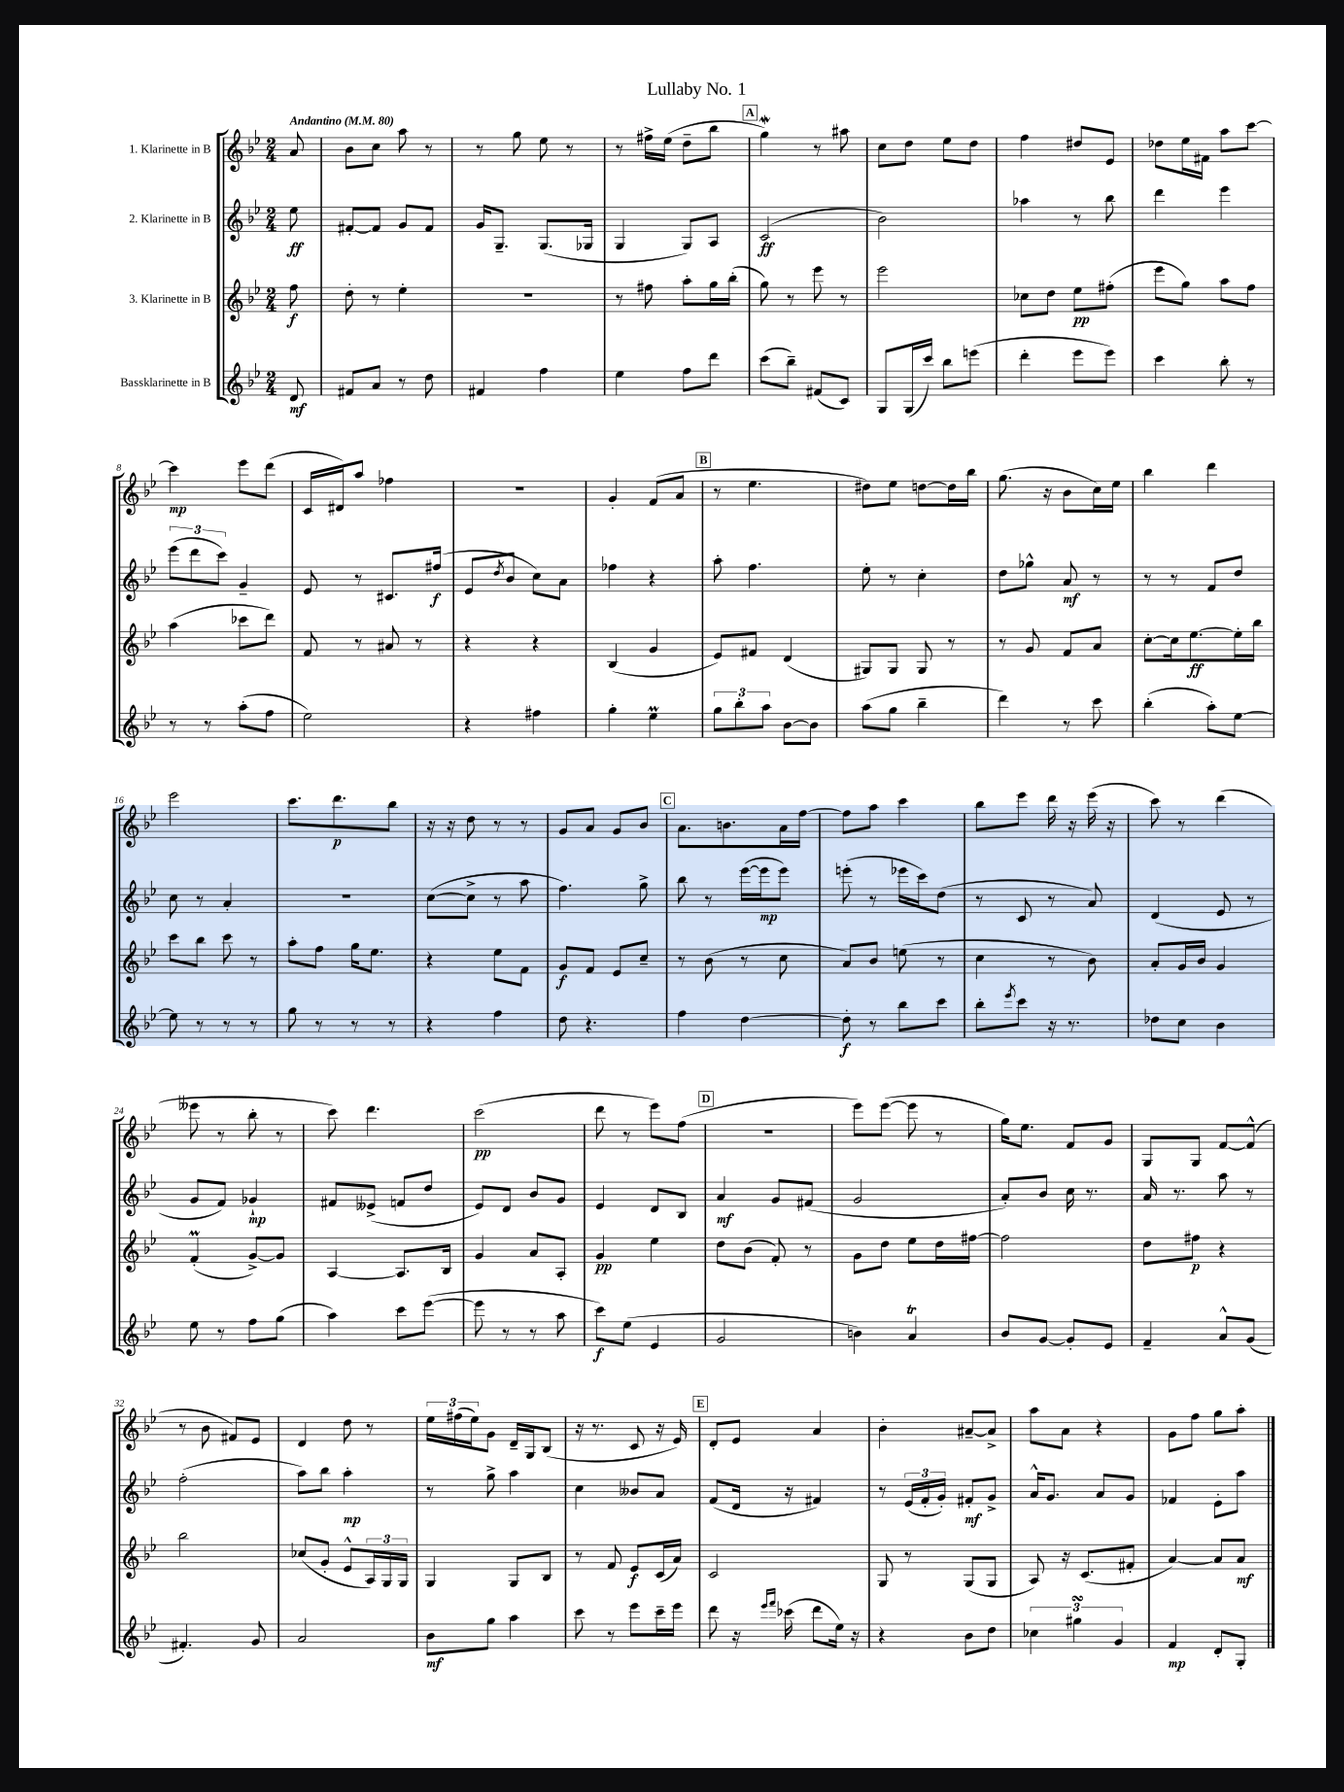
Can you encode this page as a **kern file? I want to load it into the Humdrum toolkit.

**kern	**kern	**kern	**kern
*staff4	*staff3	*staff2	*staff1
*clefG2	*clefG2	*clefG2	*clefG2
*k[b-e-]	*k[b-e-]	*k[b-e-]	*k[b-e-]
*M2/4	*M2/4	*M2/4	*M2/4
*MM80	*MM80	*MM80	*MM80
8d	8ff	8ee-	8a
=	=	=	=
8f#	8dd'	[8f#'	8b-
8a	8r	8f#]	8cc
8r	4ee-'	8g	8aa
8dd	.	8f#	8r
=	=	=	=
4f#	2r	16g	8r
.	.	8.G~	.
.	.	.	8gg
4ff	.	(8.G	8ee-
.	.	.	8r
.	.	16G-	.
=	=	=	=
4ee-	8r	4G	8r
.	8ff#	.	16ff#^
.	.	.	(16ee-
8ff	8aa'	8G)	8dd~
8ddd	16gg	8A	8bb-
.	(16bb-'	.	.
=	=	=	=
(8ccc	8gg)	(2c	4gg)
8bb-~)	8r	.	.
(8f#	8eee-	.	8r
8c)	8r	.	8aa#
=	=	=	=
8G	2eee-	2b-)	8cc
(16G	.	.	8dd
16ccc)	.	.	.
8bb-	.	.	8ee-
(8eee	.	.	8dd
=	=	=	=
4ddd'	8cc-	4aa-	4ff
.	8dd	.	.
8eee-	8ee-	8r	8dd#
8eee-)	(8ff#'	8bb-	8e-
=	=	=	=
4ccc	8eee-	4ddd	8dd-
.	8gg)	.	16ee-
.	.	.	16f#
8bb-'	8aa	4eee-	8aa
8r	8ff	.	[8ccc
=	=	=	=
8r	(4aa	(12eee-	4ccc]
.	.	12ddd	.
8r	.	.	.
.	.	12ccc)	.
(8aa'	8ccc-	4g~	8eee-
8ff	8ddd)	.	(8ddd
=	=	=	=
2ee-)	8f	8e-	16c
.	.	.	16d#)
.	8r	8r	8aa
.	8a#	8.c#	4ff-
.	8r	.	.
.	.	(16ff#	.
=	=	=	=
4r	4r	8e-	2r
.	.	8qdd	.
.	.	8b-	.
4ff#	4r	8cc)	.
.	.	8a	.
=	=	=	=
4gg'	(4B-	4ff-	4g'
4ee-	4g	4r	(8f
.	.	.	8a
=	=	=	=
12gg	8e-)	8aa'	8r
12bb-'	.	.	.
.	8f#	4.ff	4.ee-
12aa	.	.	.
[8b-	(4d	.	.
8b-]	.	.	.
=	=	=	=
(8aa	8G#)	8ee-'	8dd#)
8gg	8G#	8r	8ee-
4bb-~	8G#	4cc'	[8dd
.	8r	.	16dd]
.	.	.	16bb-
=	=	=	=
4ddd)	8r	8dd	(8.gg
.	8g	8gg-^^	.
.	.	.	16r
8r	8f	8a	8b-
8ccc	8a	8r	16cc)
.	.	.	16ee-
=	=	=	=
(4bb-'	[8cc'	8r	4bb-
.	16cc]	8r	.
.	[8.ee-	.	.
8aa')	.	8f	4ddd
[8ee-	16ee-']	8dd	.
.	16bb-	.	.
=	=	=	=
8ee-]	8ccc	8cc	2eee-
8r	8bb-	8r	.
8r	8ccc	4a'	.
8r	8r	.	.
=	=	=	=
8gg	8aa'	2r	8.ccc
8r	8ff	.	.
.	.	.	8.ddd
8r	16gg	.	.
.	8.ee-	.	.
8r	.	.	8bb-
=	=	=	=
4r	4r	([8cc	16r
.	.	.	16r
.	.	8cc^]	8dd
4ff	8ee-	8r	8r
.	8f	8aa	8r
=	=	=	=
8dd	8g	4.ff)	8g
4.r	8f	.	8a
.	8e-	.	8g
.	8cc~	8gg^	8b-
=	=	=	=
4ff	8r	8bb-	8.a
.	(8b-	8r	.
.	.	.	8.b
[4dd	8r	([16eee-	.
.	.	16eee-]	.
.	8cc	8eee-)	16a
.	.	.	[16ff
=	=	=	=
8dd']	8a)	(8eee'	8ff]
8r	8b-	8r	8aa
8bb-	(8ee	16eee-	4ccc
.	.	16ccc)	.
8ccc	8r	(8dd	.
=	=	=	=
8bb-'	4cc	8r	8bb-
8qeee-	.	.	.
8ccc	.	8c	8eee-
16r	8r	8r	16ddd
8.r	.	.	16r
.	8b-)	8a)	(16eee-
.	.	.	16r
=	=	=	=
8dd-	8a'	(4d	8ccc)
8cc	16g	.	8r
.	16b-	.	.
4b-	4g	8e-	(4ddd
.	.	8r	.
=	=	=	=
8ee-	(4f'	8g	8eee--
8r	.	8f)	8r
8ff	[8g^)	4g-`	8bb-'
(8gg	8g]	.	8r
=	=	=	=
4aa)	[4A	8f#	8ccc)
.	.	(8e--^	4.ddd
8ccc	8.A]	8f	.
([8eee-	.	8dd	.
.	16B-	.	.
=	=	=	=
8eee-]	4g	8e-)	(2ccc
8r	.	8d	.
8r	8a	8b-	.
8aa	8A'	8g	.
=	=	=	=
8ccc)	4g	4e-	8ddd
(8ee-	.	.	8r
4e-	4ee-	8d	8eee-)
.	.	8B-	(8ff
=	=	=	=
2g	8dd	4a	2r
.	(8b-	.	.
.	8f')	8g	.
.	8r	(8f#	.
=	=	=	=
4b)	8g	2g	8eee-)
.	8dd	.	([8eee-
4a	8ee-	.	8eee-]
.	16dd	.	8r
.	[16ff#	.	.
=	=	=	=
8b-	2ff#]	8a')	16gg)
.	.	.	8.ee-
[8g	.	8b-	.
8g']	.	16cc	8f
.	.	8.r	.
8e-	.	.	8g
=	=	=	=
4f~	8dd	16a	8G
.	.	8.r	.
.	8ff#	.	8G
8a^^	4r	8aa	[8f
(8g	.	8r	(8f^^]
=	=	=	=
4.f#')	2bb-	(2ff'	8r
.	.	.	8b-
.	.	.	8f#)
8g	.	.	8e-
=	=	=	=
2a	(8cc-	8aa)	4d
.	8g'	8bb-	.
.	8e-^^	4aa'	8dd
.	24A)	.	8r
.	24G	.	.
.	24G	.	.
=	=	=	=
8b-	4G	8r	24ee-
.	.	.	(24ff#
.	.	.	24ee-)
8gg	.	8gg^	8g
4aa	8G	4aa	16d~
.	.	.	16G
.	8B-	.	(8B-
=	=	=	=
8ccc	8r	4cc	16r
.	.	.	8.r
8r	8f	.	.
8eee-	8e-	8b--	8c
16ccc~	(16c	8a	16r
16eee-	16a)	.	16e-)
=	=	=	=
8ddd	2c	(8f	8d'
16r	.	16d	8e-
16qqeee-	.	.	.
16qqfff	.	.	.
(16ccc-	.	16r	.
8ddd	.	4f#)	4a
16ee-)	.	.	.
16r	.	.	.
=	=	=	=
4r	8G	8r	4b-'
.	8r	(24e-	.
.	.	24f'	.
.	.	24g')	.
8b-	(8G	8f#'	[8a#~
8dd	8G	8g^	8a#^]
=	=	=	=
6cc-	8A)	16a^^	8aa
.	.	8.g	.
.	16r	.	8a
6gg#	.	.	.
.	(8.c	.	.
.	.	8a	4r
6g	.	.	.
.	8f#'	8g	.
=	=	=	=
4f	[4a)	4f-	8g
.	.	.	8ff
8d'	8a]	8e-'	8gg
8G'	8a	8aa	8aa'
==	==	==	==
*-	*-	*-	*-
